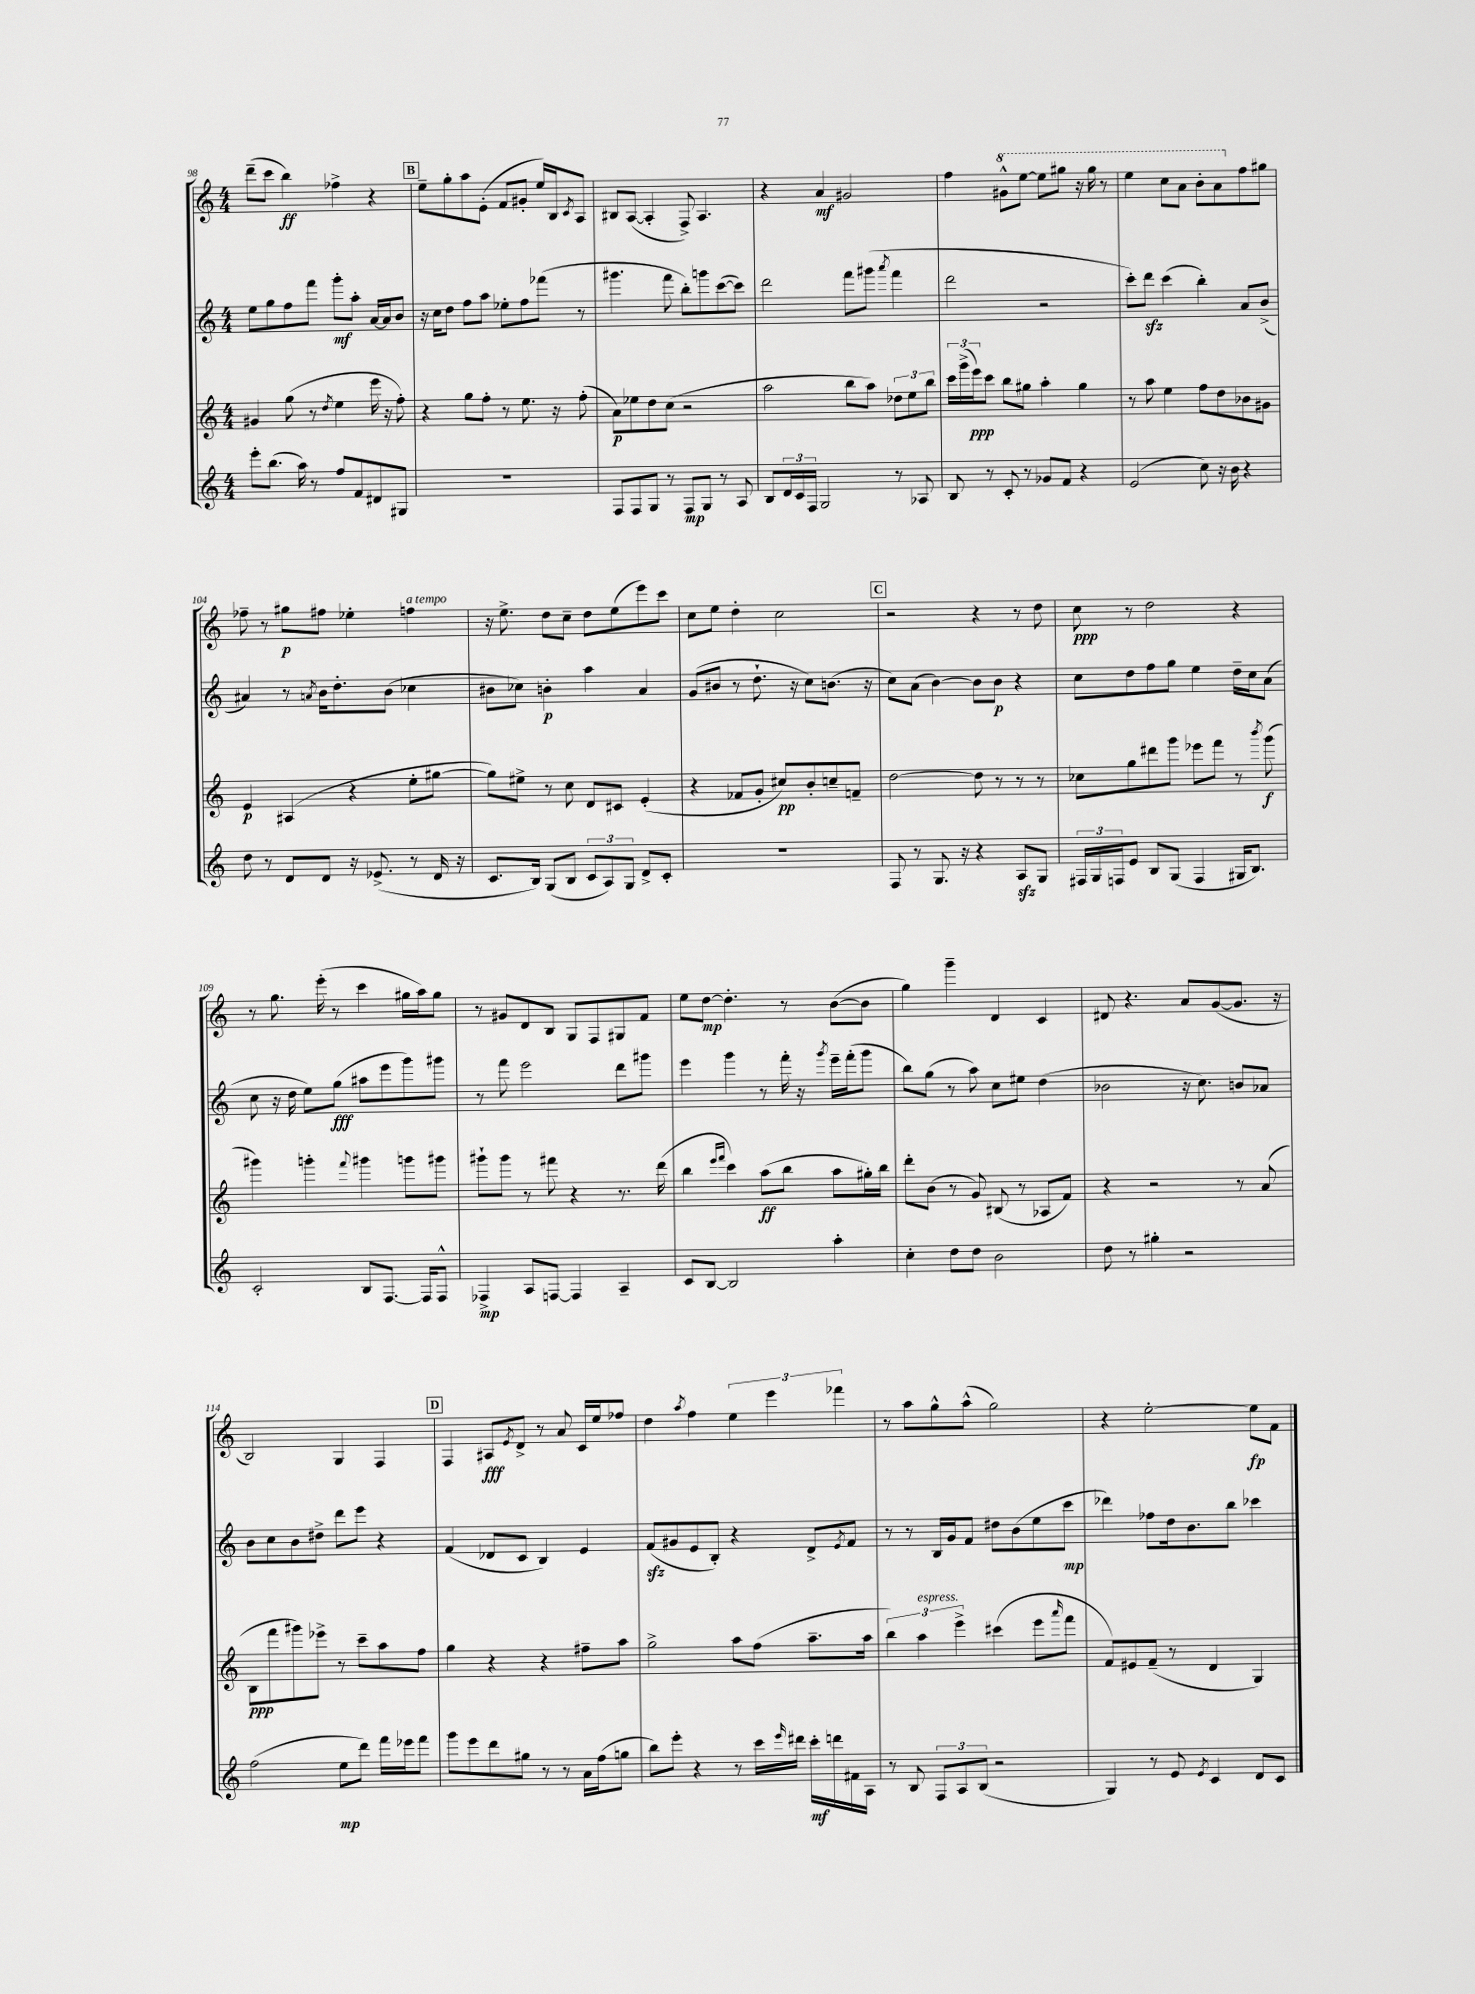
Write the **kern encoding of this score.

**kern	**kern	**kern	**kern
*staff4	*staff3	*staff2	*staff1
*clefG2	*clefG2	*clefG2	*clefG2
*k[]	*k[]	*k[]	*k[]
*M4/4	*M4/4	*M4/4	*M4/4
8eee'\L	4g#/	8ee\L	(8ddd~\L
(8.bb\J	.	8gg\	8ccc\J
.	(8gg\	8ff\	4bb\)
16aa\)	.	.	.
8r	8r	8fff\J	.
.	8qdd/	.	.
8ff/L	4ee\	8ggg'\L	4ff-^\
8f/	.	8aa'\J	.
8d#/	16eee\	[16a/LL	4r
.	16r	16a/]J	.
8G#/J	8ff'\)	8b/J	.
=	=	=	=
1r	4r	16r	8ee~\L
.	.	16cc\LK	.
.	.	8dd\J	8gg'\
.	8gg\L	8ff\L	8aa\
.	8ff'\J	8aa\J	(8e'\J
.	8r	8ee-'\L	8f/L
.	8.ee\	8ff\	8g#'/J
.	.	(8fff-\J	16ee/LL)
.	16r	.	16B/J
.	.	.	8qc/
.	(8ff'\	8r	8A/J
=	=	=	=
8F/L	8a\L)	4.ggg#\	8B#/L
8F/	8ee-\	.	([8A/J
8G/J	8dd\	.	4A'/]
8r	(8cc\J	8fff\	.
8F/L	2r	8bb'\L)	8F^/)
8G/J	.	8ggg\	4.A/
8r	.	([8ccc\	.
8A/	.	8ccc\]J)	.
=	=	=	=
8B/L	2aa\	2ddd\	4r
24d/L	.	.	.
24c/	.	.	.
24F/JJ	.	.	.
2G/	.	.	4a/
.	8bb\L	8fff\L	2g#/
.	8aa\J)	(8ggg#\J	.
.	.	8qaaa/	.
8r	12dd-\L	4fff\	.
.	12ee\	.	.
8A-/	.	.	.
.	12bb\J	.	.
=	=	=	=
8B/	24ccc\LL	2ddd\	4ff\
.	(24ggg^\	.	.
.	24eee\J)	.	.
8r	8ccc\J	.	.
8c'/	8bb\L	.	8gg#^^\L
8r	8gg#\J	.	[8eee\J
8g-/L	4aa'\	2r	8eee\]L
8f/J	.	.	8ggg#\J
4r	4gg#\	.	16r
.	.	.	16ggg#\
.	.	.	8r
=	=	=	=
(2e/	8r	8ccc'\L)	4eee\
.	8aa\	8ddd\J	.
.	4ee\	(4ccc\	8ccc\L
.	.	.	8aa\J
8cc\)	8ff\L	4bb'\)	8bb'\L
16r	8dd\	.	8aa\
16b\	.	.	.
4r	8b-\	8a/L	8ff\
.	8g#\J	(8b^/J	8gg#\J
=	=	=	=
8dd\	4e/	4a#/)	8ff-~\
8r	.	.	8r
8d/L	(4A#/	8r	8gg#\L
.	.	8qa/	.
8d/J	.	16b\LK	8ff#\J
.	.	8.dd'\	.
16r	4r	.	4ee-'\
(8.e-^/	.	.	.
.	.	(8b\J	.
8r	8ee'\L	4cc-\	4ff\
16d/	[8gg#\J	.	.
16r	.	.	.
=	=	=	=
8.c/L	8gg#\]L)	8b#\L	16r
.	.	.	8.ee^\
.	8ee#^\J	8cc-\J)	.
16B/Jk)	.	.	.
(8G/L	8r	4b'\	8dd\L
8B/J	8cc\	.	8cc~\J
12c/L	8d/L	4aa\	8dd\L
12A/)	.	.	.
.	8c#/J	.	(8ee\
12G/J	.	.	.
8d^/L	(4e'/	4a/	8eee\)
8c'/J	.	.	8ccc\J
=	=	=	=
1r	4r	(8g/L	8cc\L
.	.	8b#/J	8ee\J
.	8f-/L	8r	4dd'\
.	8g'/J	8.dd`\	.
.	8cc#/L)	.	2cc\
.	.	16r	.
.	8b'/	8cc\L)	.
.	8cc~/	(8.b\J	.
.	8f~/J	.	.
.	.	16r	.
=	=	=	=
8F/	[2dd\	8cc\L)	2r
8r	.	(8a\J	.
8.G/	.	[4b\)	.
16r	.	.	.
4r	8dd\]	8b\]L	4r
.	8r	8b\J	.
8A/L	8r	4r	8r
8G/J	8r	.	8dd\
=	=	=	=
24F#/LL	8cc-\L	8cc\L	8cc\
24G/	.	.	.
24F/J	.	.	.
8e/J	8gg\	8dd\	8r
8B/L	8ddd#\	8ff\	2dd\
(8G/J	8ggg\J	8gg\J	.
4F/	8eee-\L	4ee\	.
.	8fff\J	.	.
16G#/LK	8r	16dd~\LL	4r
8.B/J)	.	16cc\J	.
.	8qbbb/	.	.
.	(8ggg\	(8a\J	.
=	=	=	=
2c'/	4ggg#\)	8cc\	8r
.	.	16r	8.gg\
.	.	16dd\	.
.	4ggg'\	8ee\L)	.
.	.	.	(16eee'\
.	.	(8gg\J	8r
.	8qqfff/	.	.
8B/L	4ggg#\	8aa#\L	4ccc\
[8.F/J	.	8eee\	.
.	8ggg\L	8ggg\)	16gg#\LL
16F/]LK	.	.	16aa\J)
8F^^/J	8ggg#\J	8ggg#\J	8gg#\J
=	=	=	=
4F-^/	8ggg#`\L	8r	8r
.	8ggg#\J	8fff\	8g#/L
8A/L	8r	2eee\	8d/
[8F/J	8fff#\	.	8B/J
4F/]	4r	.	8G/L
.	.	.	8F/
4A~/	8.r	8ddd\L	8G#/
.	.	8ggg#\J	8f/J
.	(16ddd\	.	.
=	=	=	=
8c/L	4bb\	4eee\	8ee\L
[8B/J	.	.	[8dd\J
.	16qqeee/LL	.	.
.	16qqfff/JJ	.	.
2B/]	4ccc\)	4ggg\	4.dd'\]
.	(8aa\L	8r	.
.	8bb\J	16fff'\	8r
.	.	16r	.
.	.	8qggg/	.
4aa'\	8aa\L	16eee~\LL	([8b\L
.	.	(16fff'\J	.
.	16gg#'\L)	8ggg\J	8b\]J
.	16bb\JJ	.	.
=	=	=	=
4cc'\	8ddd'\L	8bb\L)	4gg\)
.	(8b\J	(8gg\J	.
8dd\L	8r	8r	4ggg~\
8dd\J	8g/)	8aa\)	.
2b\	(8B#/	8cc\L	4d/
.	8r	8ee#\J	.
.	8A-/L	(4dd\	4c/
.	8f/J)	.	.
=	=	=	=
8dd\	4r	2b-\	8d#/
8r	.	.	4.r
4gg#'\	2r	.	.
2r	.	16r	8a/L
.	.	8.cc\)	.
.	.	.	([8g/
.	8r	8b/L	8.g/]J
.	(8a/	8a-/J	.
.	.	.	16r
=	=	=	=
(2ff\	8B\L	8b\L	2B/)
.	8fff\	8cc\	.
.	8ggg#\)	8b\	.
.	8eee-^\J	8dd#^\J	.
8ee\L	8r	8ddd\L	4G/
8ddd\J)	8ccc~\L	8eee\J	.
16fff\LL	8aa\	4r	4F/
16eee-\J	.	.	.
8fff\J	8ff\J	.	.
=	=	=	=
8ggg\L	4gg\	(4f/	4F/
8eee\	.	.	.
8ddd\	4r	8d-/L	8A#/L
.	.	.	8qe/
8gg#\J	.	8c/J	8d^/J
8r	4r	4B/)	8r
8r	.	.	8a/
16a\LL	8ff#~\L	4e/	16c/LL
(16ff\J	.	.	16ee/J
8gg\J	8aa\J	.	8ff-/J
=	=	=	=
8bb\L)	2gg^\	(8f/L	4dd\
8eee'\J	.	8g#/	.
.	.	.	8qaa/
4r	.	8e/	4ff\
.	.	8B'/J)	.
8r	8aa\L	4r	6ee\
16ccc\LL	(8ff\J	.	.
.	.	.	6eee\
16qqeee/	.	.	.
16ddd#\JJ	.	.	.
16ccc'\LL	8.aa~\L	8d^/L	.
16ddd\	.	.	.
.	.	.	6fff-\
.	.	8qe/	.
16f#\	.	8f/J	.
16A\JJ	16aa\Jk	.	.
=	=	=	=
8r	6bb\)	8r	8r
8B/	.	8r	8aa\L
.	6aa\	.	.
12F/L	.	16B/LL	8gg^^\
.	.	16g/J	.
12A/	6eee^\	.	.
.	.	8f/J	(8aa^^\J
(12B/J	.	.	.
2r	(4ccc#\	8dd#\L	2gg\)
.	.	(8b\	.
.	8eee\L	8ee\	.
.	16qqaaa/	.	.
.	8fff\J	8ccc\J	.
=	=	=	=
4G/)	8f/L)	4ddd-\)	4r
.	8e#/	.	.
8r	(8f~/J	8ff-\L	[2ee'\
8e/	8r	16dd\k	.
.	.	8.b\	.
8qe/	.	.	.
4c/	4d/	.	.
.	.	8bb\J	.
8d/L	4G/)	4ccc-\	8ee\]L
8c/J	.	.	8f\J
==	==	==	==
*-	*-	*-	*-
